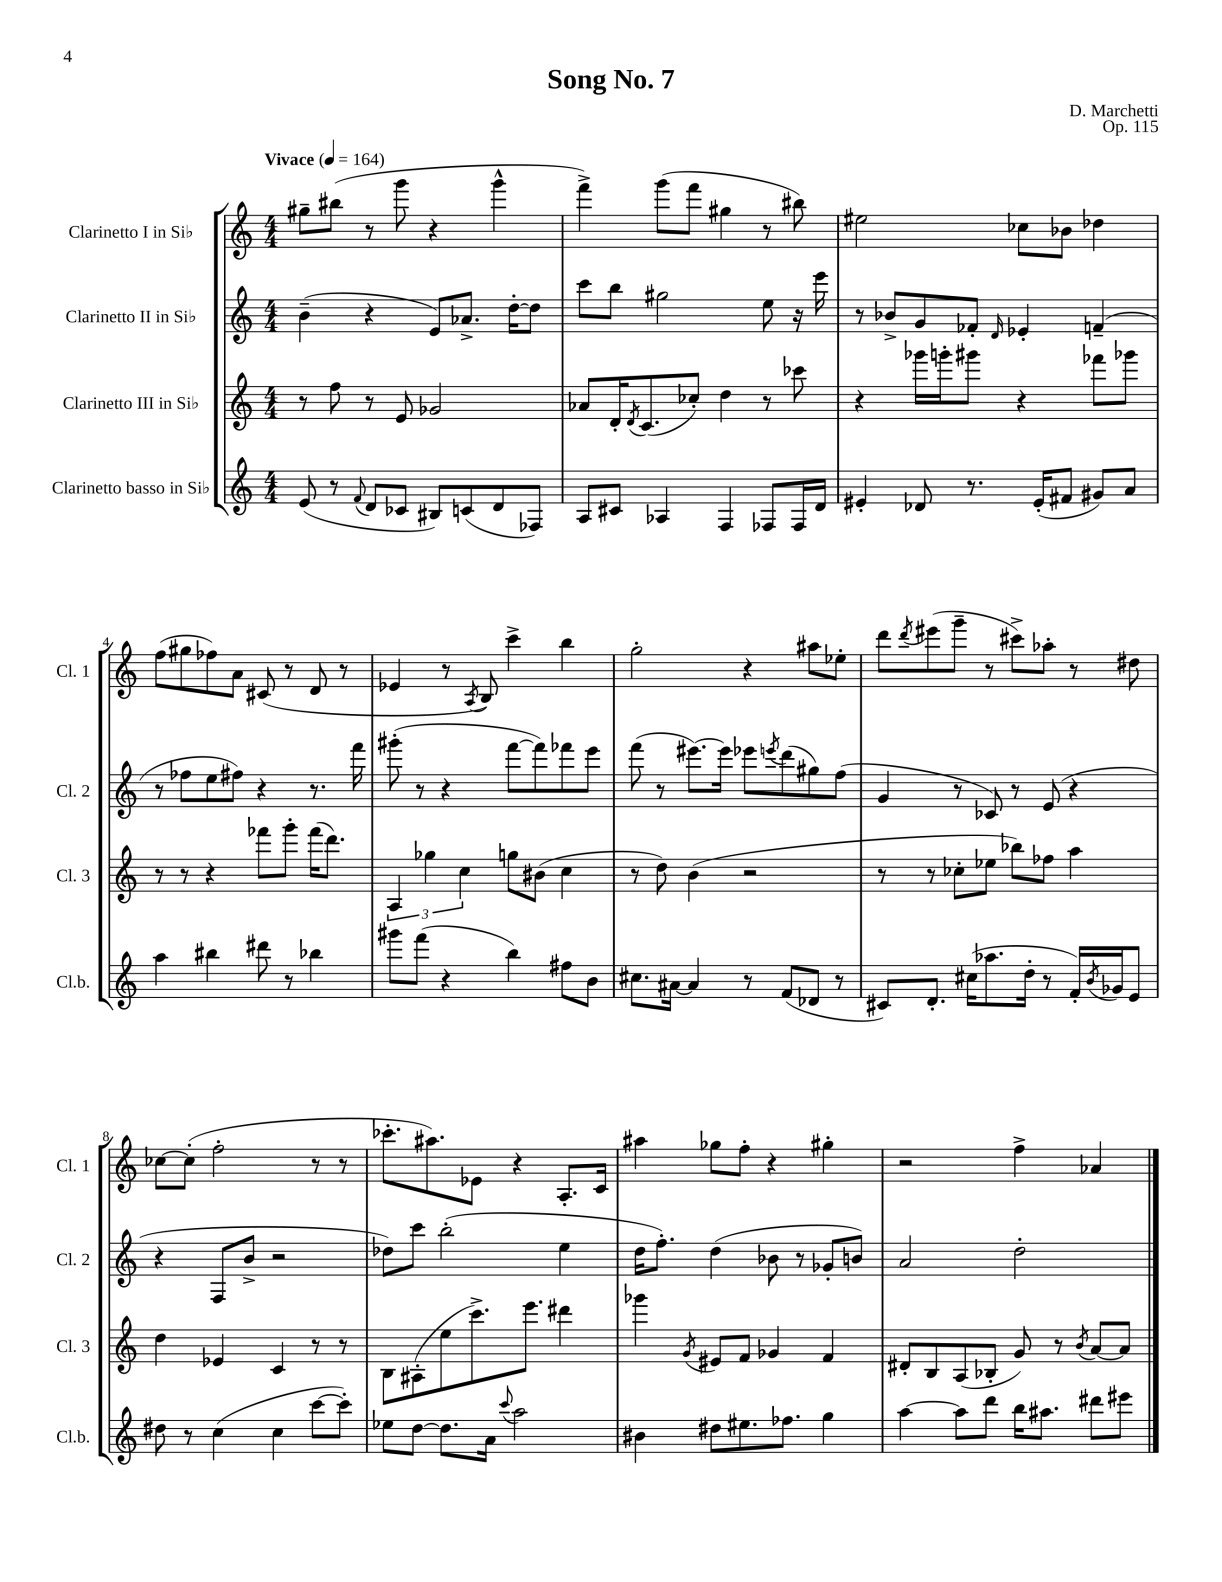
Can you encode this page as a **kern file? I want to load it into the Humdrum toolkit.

**kern	**kern	**kern	**kern
*staff4	*staff3	*staff2	*staff1
*clefG2	*clefG2	*clefG2	*clefG2
*k[]	*k[]	*k[]	*k[]
*M4/4	*M4/4	*M4/4	*M4/4
*MM164	*MM164	*MM164	*MM164
(8e	8r	(4b~	8gg#~
8r	8ff	.	(8bb#
8qqf	.	.	.
8d	8r	4r	8r
8c-	8e	.	8ggg
8B#)	2g-	8e)	4r
(8c	.	8.a-^	.
8d	.	.	4ggg^^
.	.	[16dd'	.
8F-)	.	8dd]	.
=	=	=	=
8A	8a-	8ccc	4fff^)
8c#	16d'	8bb	.
.	8qd	.	.
.	(8.c	.	.
4A-	.	2gg#	(8ggg
.	8cc-')	.	8fff
4F	4dd	.	4gg#
8F-	8r	8ee	8r
16F-	8ccc-	16r	8bb#)
16d	.	16eee	.
=	=	=	=
4e#'	4r	8r	2ee#
.	.	8b-^	.
8d-	16ggg-	8g	.
.	16ggg'	.	.
8.r	8ggg#	8f-'	.
.	.	16qqd	.
.	4r	4e-'	8cc-
(16e#'	.	.	.
8f#	.	.	8b-
8g#)	8fff-	(4f~	4dd-
8a	8ggg-	.	.
=	=	=	=
4aa	8r	8r	(8ff
.	8r	8ff-	8gg#
4bb#	4r	8ee	8ff-)
.	.	8ff#)	8a
8ddd#	8fff-	4r	(8c#
8r	8ggg'	.	8r
4bb-	(16fff-	8.r	8d
.	8.ddd)	.	.
.	.	.	8r
.	.	16fff	.
=	=	=	=
8ggg#	6A	(8ggg#'	4e-
(8fff	.	8r	.
.	6gg-	.	.
4r	.	4r	8r
.	6cc	.	.
.	.	.	8qA
.	.	.	8B)
4bb)	8gg	[8fff	4ccc^
.	(8b#	8fff])	.
8ff#	4cc	8fff-	4bb
8b	.	8eee	.
=	=	=	=
8.cc#	8r	(8fff	2gg'
.	8dd)	8r	.
[16a#	.	.	.
4a#]	(4b	[8.eee#)	.
.	.	16eee#]	.
8r	2r	8eee-	4r
.	.	8qeee	.
(8f	.	(8ddd	.
8d-	.	8gg#)	8aa#
8r	.	(8ff	8ee-'
=	=	=	=
8c#)	8r	4g	8ddd
.	.	.	8qddd
8.d'	8r	.	(8eee#
.	8cc-'	8r	8ggg~
(16cc#	.	.	.
8.aa-	8ee-	8c-)	8r
.	8bb-)	8r	8ccc#^)
16dd'	.	.	.
8r	8ff-	(8e	8aa-'
16f')	4aa	4r	8r
8qb	.	.	.
16g-	.	.	.
8e	.	.	8dd#
=	=	=	=
8dd#	4dd	4r	[8cc-
8r	.	.	(8cc-']
(4cc	4e-	8F	2ff'
.	.	8b^	.
4cc	4c	2r	.
[8ccc	8r	.	8r
8ccc'])	8r	.	8r
=	=	=	=
8ee-	8B	8dd-)	8.ccc-'
[8dd	(8A#'	8ccc	.
.	.	.	8.aa#)
8.dd]	8ee	(2bb'	.
.	8.ccc^)	.	8e-
16a	.	.	.
8qqccc	.	.	.
2aa	.	.	4r
.	8.eee	.	.
.	4ddd#	4ee	8.A'
.	.	.	16c
=	=	=	=
4b#	4ggg-	16dd	4aa#
.	.	8.ff')	.
.	8qg	.	.
8dd#	8e#	(4dd	8gg-
8.ee#	8f	.	8ff'
.	4g-	8b-	4r
8.ff-	.	.	.
.	.	8r	.
4gg	4f	8g-'	4gg#'
.	.	8b)	.
=	=	=	=
[4aa	8d#'	2a	2r
.	8B	.	.
8aa]	(8A	.	.
8ddd	8B-'	.	.
16bb	8g)	2dd'	4ff^
8.aa#	.	.	.
.	8r	.	.
.	8qb	.	.
8ddd#	[8a	.	4a-
8eee#	8a]	.	.
==	==	==	==
*-	*-	*-	*-
